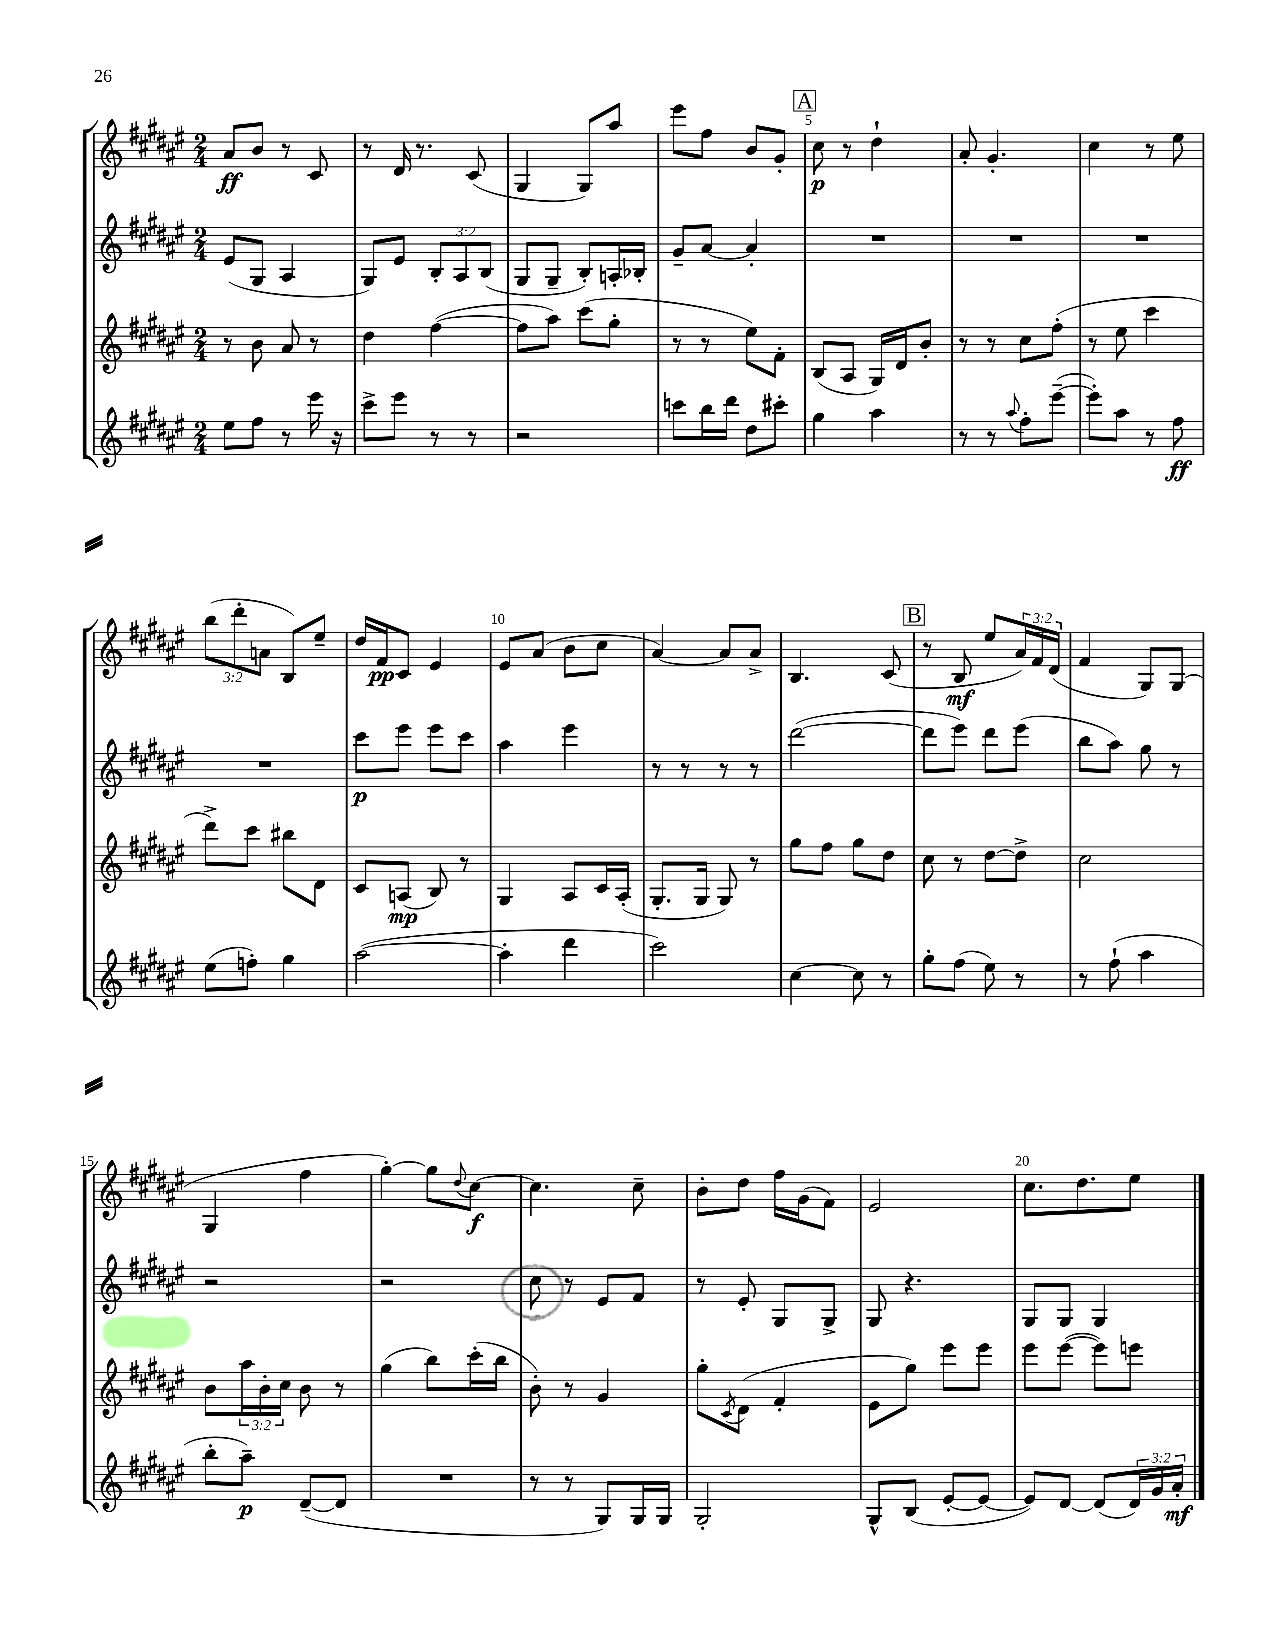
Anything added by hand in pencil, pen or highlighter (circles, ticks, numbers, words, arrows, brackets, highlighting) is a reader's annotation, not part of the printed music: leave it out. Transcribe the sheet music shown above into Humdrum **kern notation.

**kern	**kern	**kern	**kern
*staff4	*staff3	*staff2	*staff1
*clefG2	*clefG2	*clefG2	*clefG2
*k[f#c#g#d#a#e#]	*k[f#c#g#d#a#e#]	*k[f#c#g#d#a#e#]	*k[f#c#g#d#a#e#]
*M2/4	*M2/4	*M2/4	*M2/4
8ee#\L	8r	(8e#/L	8a#/L
8ff#\J	8b\	8G#/J	8b/J
8r	8a#/	4A#/	8r
16eee#\	8r	.	8c#/
16r	.	.	.
=	=	=	=
8ccc#^\L	4dd#\	8G#/L)	8r
8eee#\J	.	8e#/J	16d#/
.	.	.	8.r
8r	([4ff#\	12B'/L	.
.	.	12A#/	.
8r	.	.	(8c#/
.	.	(12B/J	.
=	=	=	=
2r	8ff#\]L	8G#/L	4G#/
.	8aa#\J)	8G#~/J	.
.	(8ccc#\L	8B'/L)	8G#/L)
.	8gg#'\J	16A'/L	8aa#/J
.	.	16B-'/JJ	.
=	=	=	=
8ccc\L	8r	8g#~/L	8eee#\L
16bb\L	8r	[8a#/J	8ff#\J
16ddd#\JJ	.	.	.
8dd#\L	8ee#\L)	4a#'/]	8b/L
8ccc#'\J	8f#'\J	.	8g#'/J
=	=	=	=
4gg#\	(8B/L	2r	8cc#\
.	8A#/J	.	8r
4aa#\	16G#/LL)	.	4dd#`\
.	16d#/J	.	.
.	8b'/J	.	.
=	=	=	=
8r	8r	2r	8a#'/
8r	8r	.	4.g#'/
8qqaa#/	.	.	.
8ff#'\L	8cc#\L	.	.
([8eee#~\J	(8ff#'\J	.	.
=	=	=	=
8eee#'\]L)	8r	2r	4cc#\
8aa#\J	8ee#\	.	.
8r	4ccc#\	.	8r
8ff#\	.	.	8ee#\
=	=	=	=
(8ee#\L	8ddd#^\L)	2r	(12bb\L
.	.	.	12ddd#'\
8ff'\J)	8ccc#\J	.	.
.	.	.	12a\J
4gg#\	8bb#\L	.	8B/L)
.	8d#\J	.	8ee#~/J
=	=	=	=
([2aa#\	8c#/L	8ccc#\L	16dd#/LL
.	.	.	16f#/J
.	(8A/J	8eee#\J	8c#/J
.	8B/)	8eee#\L	4e#/
.	8r	8ccc#\J	.
=	=	=	=
4aa#'\]	4G#/	4aa#\	8e#/L
.	.	.	(8a#/J
4ddd#\	8A#/L	4eee#\	8b\L
.	16c#/L	.	8cc#\J
.	(16A#'/JJ	.	.
=	=	=	=
2ccc#\)	8.G#'/L	8r	[4a#/)
.	.	8r	.
.	16G#/Jk	.	.
.	8G#/)	8r	8a#/]L
.	8r	8r	8a#^/J
=	=	=	=
[4cc#\	8gg#\L	([2ddd#\	4.B/
.	8ff#\J	.	.
8cc#\]	8gg#\L	.	.
8r	8dd#\J	.	(8c#/
=	=	=	=
8gg#'\L	8cc#\	8ddd#\]L	8r
(8ff#\J	8r	8eee#\J)	8B/
8ee#\)	[8dd#\L	8ddd#\L	8ee#/L
8r	8dd#^\]J	(8eee#\J	24a#/L)
.	.	.	24f#/
.	.	.	(24d#/JJ
=	=	=	=
8r	2cc#\	8bb\L	4f#/
(8ff#`\	.	8aa#\J)	.
4aa#\	.	8gg#\	8G#/L)
.	.	8r	(8G#/J
=	=	=	=
8bb'\L	8b\L	2r	4G#/
8aa#~\J)	24aa#\L	.	.
.	24b'\	.	.
.	24cc#\JJ	.	.
([8d#~/L	8b\	.	4ff#\
8d#/]J	8r	.	.
=	=	=	=
2r	(4gg#\	2r	[4gg#'\)
.	8bb\L)	.	8gg#\]L
.	.	.	8qqdd#/
.	(16ccc#'\L	.	[8cc#\J
.	16bb\JJ	.	.
=	=	=	=
8r	8b'\)	8cc#\	4.cc#\]
8r	8r	8r	.
8G#/L)	4g#/	8e#/L	.
16G#/L	.	8f#/J	8cc#~\
16G#/JJ	.	.	.
=	=	=	=
2G#'/	8gg#'\L	8r	8b'\L
.	8qc#/	.	.
.	(8d#\J	8e#'/	8dd#\J
.	4f#'/	8G#/L	16ff#\LL
.	.	.	(16g#\J
.	.	8G#^/J	8f#\J)
=	=	=	=
8G#^^/L	8e#\L	8G#/	2e#/
(8B/J	8gg#\J)	4.r	.
[8e#'/L	8eee#\L	.	.
8e#/_J	8eee#\J	.	.
=	=	=	=
8e#/]L)	8eee#\L	8G#/L	8.cc#\L
[8d#/J	([8eee#\J	8G#/J	.
.	.	.	8.dd#\
(8d#/]L	8eee#\]L)	4G#/	.
24d#/L)	8eee\J	.	8ee#\J
24g#/	.	.	.
24a#'/JJ	.	.	.
==	==	==	==
*-	*-	*-	*-
